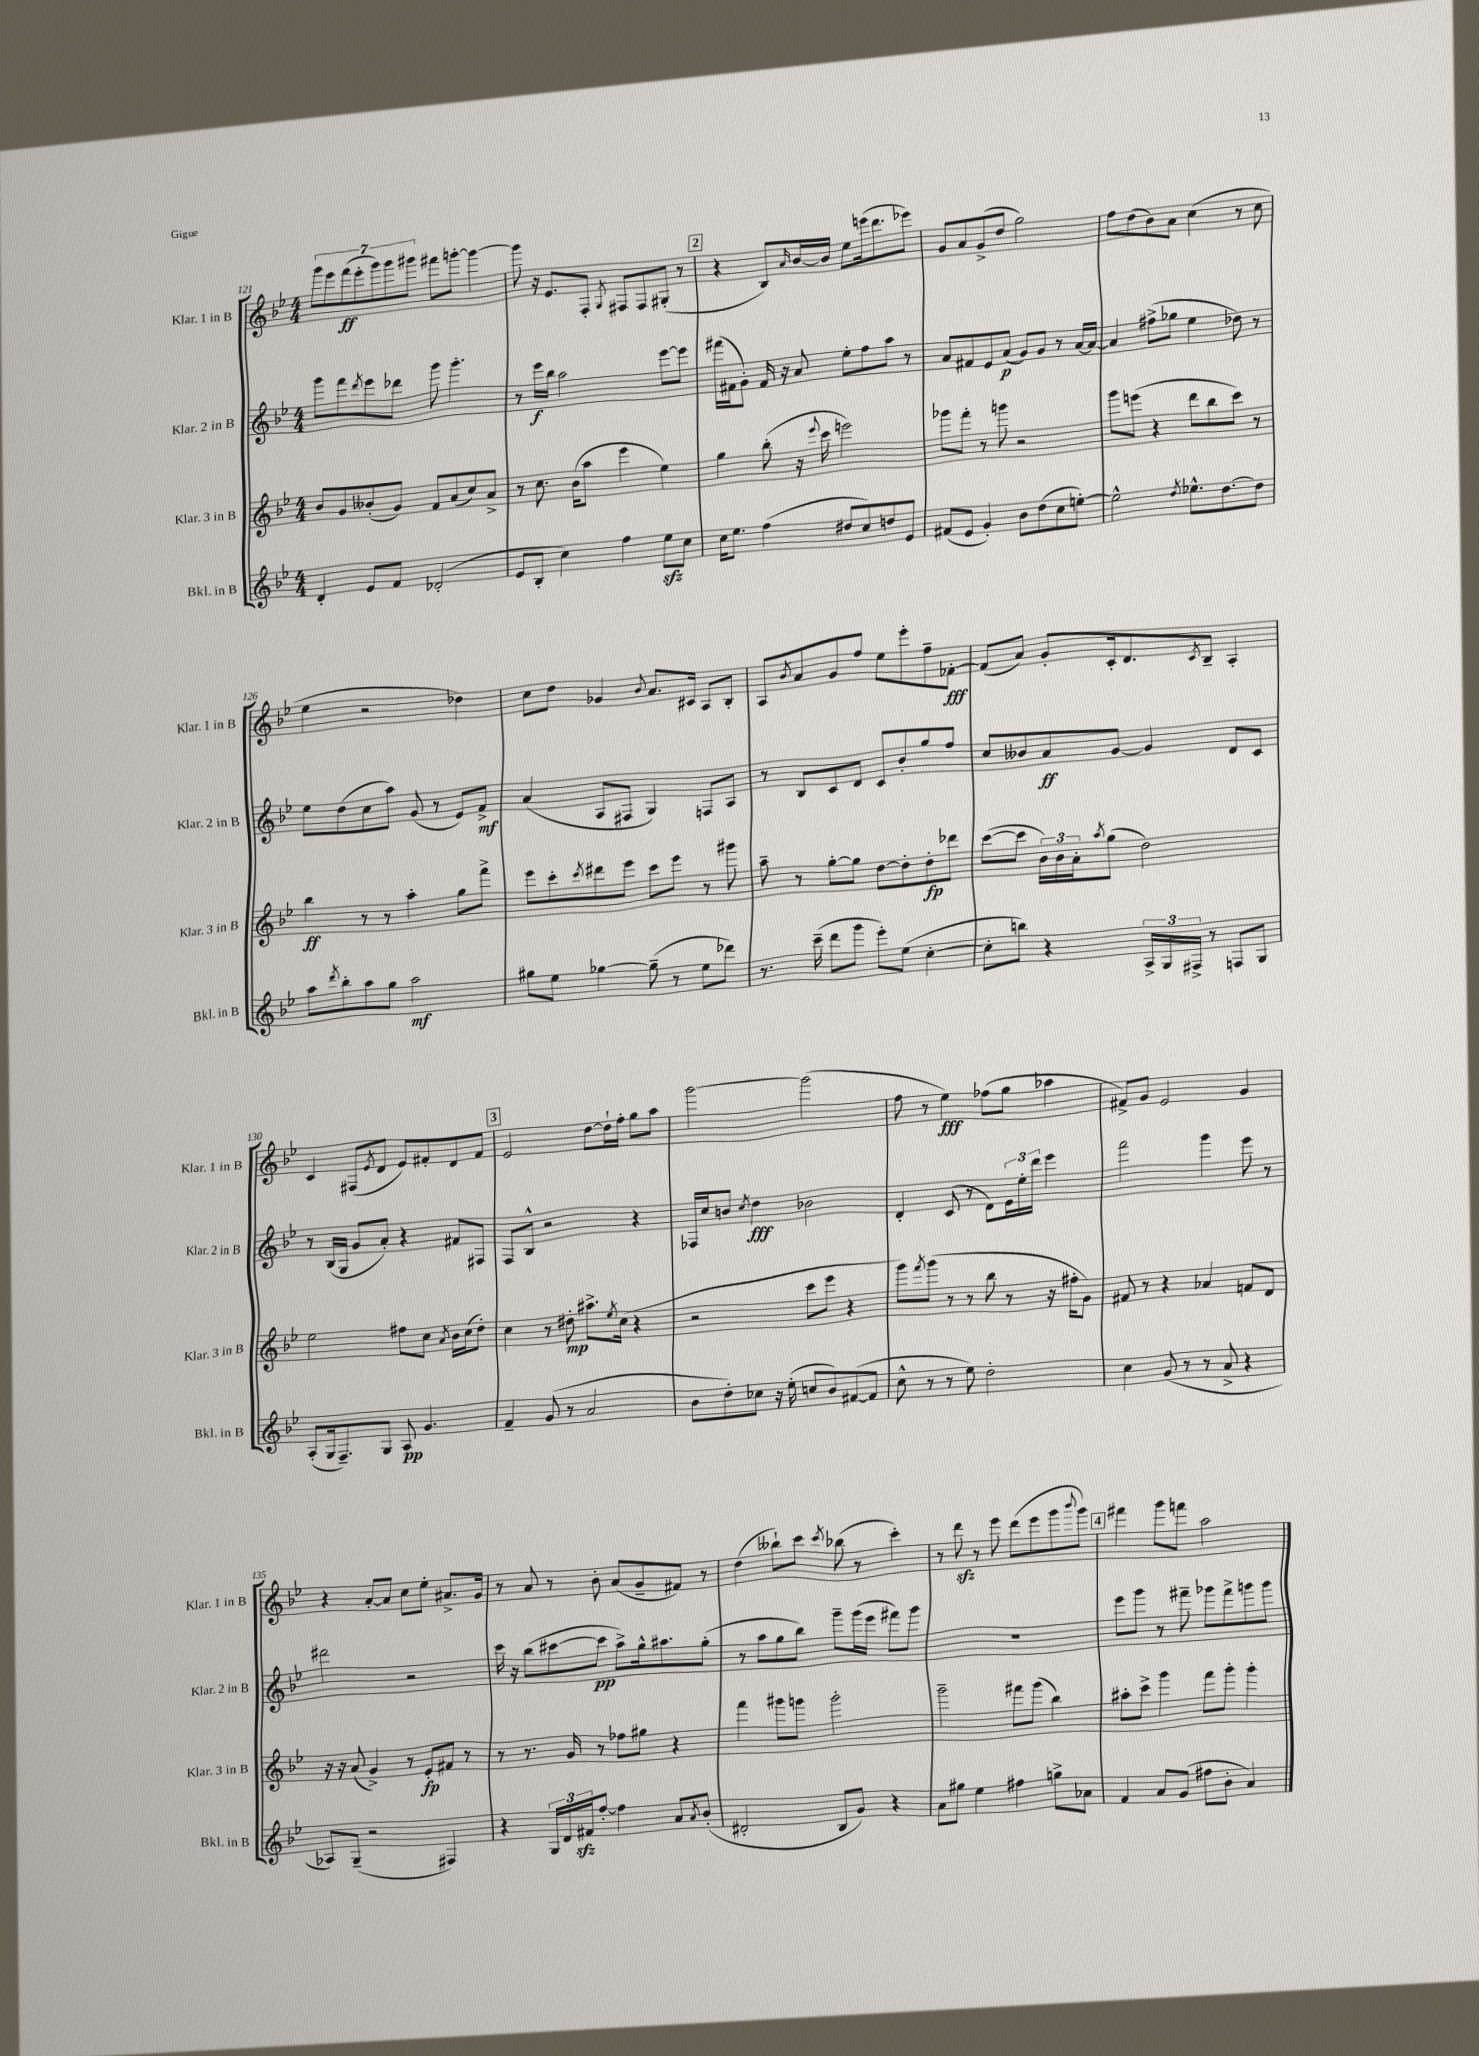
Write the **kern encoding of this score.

**kern	**dynam	**kern	**dynam	**kern	**dynam	**kern	**dynam
*part4	*part4	*part3	*part3	*part2	*part2	*part1	*part1
*staff4	*staff4	*staff3	*staff3	*staff2	*staff2	*staff1	*staff1
*I"Bkl. in B	*	*I"Klar. 3 in B	*	*I"Klar. 2 in B	*	*I"Klar. 1 in B	*
*I'Bkl. in B	*	*I'Klar. 3 in B	*	*I'Klar. 2 in B	*	*I'Klar. 1 in B	*
*clefG2	*	*clefG2	*	*clefG2	*	*clefG2	*
*k[b-e-]	*	*k[b-e-]	*	*k[b-e-]	*	*k[b-e-]	*
*M4/4	*	*M4/4	*	*M4/4	*	*M4/4	*
=121	=121	=121	=121	=121	=121	=121	=121
4d'/	.	8b-/L	.	8ggg\L	.	14ggg\L	.
.	.	.	.	.	.	14eee-\	.
.	.	8g/	.	8fff\	.	.	.
.	.	.	.	.	.	(14fff\	ff
.	.	.	.	.	.	14eee-'\	.
.	.	.	.	8qddd/	.	.	.
8e-/L	.	(8b--X'/	.	8eee-\	.	.	.
.	.	.	.	.	.	14ggg\)	.
.	.	.	.	.	.	14ggg\	.
8f/J	.	8g/J)	.	8ddd-X\J	.	.	.
.	.	.	.	.	.	14ggg#X\J	.
(2d-X'/	.	8f/L	.	8ggg\	.	8fff#X\L	.
.	.	(8a/	.	4.ggg'\	.	[8gggn'\J	.
.	.	8cc/)	.	.	.	4ggg\_	.
.	.	8a^/J	.	.	.	.	.
=122	=122	=122	=122	=122	=122	=122	=122
8e-/L	.	8r	.	8r	.	8ggg\]	.
8B-'/J	.	8.cc\	.	16eee-\LL	f	16r	.
.	.	.	.	16bb-\JJ	.	8.e-/L	.
4cc\)	.	.	.	2aa\	.	.	.
.	.	(16b-\KL	.	.	.	.	.
.	.	8aa\J	.	.	.	8F'/J	.
.	.	.	.	.	.	8qG/	.
4ff\	.	4eee-\	.	.	.	8F#X/L	.
.	.	.	.	.	.	8F#/	.
8ee-zz\L	.	4ee-\)	.	[8eee-\L	.	(8G#X'/J	.
8cc\J	.	.	.	8eee-\J]	.	8r	.
!!LO:REH:place=s1:t=2
=123	=123	=123	=123	=123	=123	=123	=123
16cc\KL	.	4gg\	.	(16fff#X\LL	.	4r	.
8.ee-\J	.	.	.	16f#X\J	.	.	.
.	.	.	.	8g'\J)	.	.	.
(4ff\	.	(8bb-'\	.	16f#/	.	8B-/L)	.
.	.	.	.	16r	.	.	.
.	.	.	.	.	.	16qqa/	.
.	.	16r	.	8a/	.	[16b-/L	.
.	.	8qqeee-/	.	.	.	.	.
.	.	16ccc\	.	.	.	16b-/JJ]	.
8dd#X/L	.	2eeen\)	.	8ee-'\L	.	8ee-\L	.
8cc/)	.	.	.	8ff\	.	(16eeen\k	.
.	.	.	.	.	.	8.ddd\	.
8ddn/	.	.	.	8aa\J	.	.	.
8e-/J	.	.	.	8r	.	8eee-X\J)	.
=124	=124	=124	=124	=124	=124	=124	=124
(8f#X/L	.	8ggg-X\L	.	8a/L	.	8g/L	.
8e-/J	.	8fff'\J	.	8f#X/	.	8a/	.
4g'/)	.	8r	.	8e-/	.	(8g^/	.
.	.	8gggn\	.	(8a/J	p	8dd/J	.
8b-\L	.	2r	.	8g/L)	.	2gg\)	.
(8dd\	.	.	.	8g/J	.	.	.
8cc\	.	.	.	8r	.	.	.
[8een'\J)	.	.	.	[16a/LL	.	.	.
.	.	.	.	16a/JJ_	.	.	.
=125	=125	=125	=125	=125	=125	=125	=125
2ee^^\]	.	8ggg\L	.	4a/]	.	8ff\L	.
.	.	(8eeen\J	.	.	.	(8dd\	.
.	.	4r	.	(8ff#X^\L	.	8b-\)	.
.	.	.	.	8gg-X\J	.	8a\J	.
8qdd/	.	.	.	.	.	.	.
8.ee-X^^\L	.	8ddd\L	.	4ee-\	.	(4cc\	.
.	.	8bb-\	.	.	.	.	.
[8.dd\	.	.	.	.	.	.	.
.	.	8ccc\J)	.	8dd-X\)	.	8r	.
8dd\J]	.	8r	.	8r	.	8cc\	.
!!LO:LB:g=z
=126	=126	=126	=126	=126	=126	=126	=126
8aa\L	.	4bb-\	ff	8ee-\L	.	4ee-\	.
8qddd/	.	.	.	.	.	.	.
8bb-'\	.	.	.	(8dd\	.	.	.
8aa\	.	8r	.	8cc\	.	2r	.
8gg\J	.	8r	.	8aa\J)	.	.	.
2aa\	mf	4aa'\	.	(8g/	.	.	.
.	.	.	.	8r	.	.	.
.	.	8gg\L	.	8e-/L)	.	4dd-X\)	.
.	.	8fff^\J	.	8f^/J	mf	.	.
=127	=127	=127	=127	=127	=127	=127	=127
8gg#X\L	.	8eee-\L	.	(4a/	.	8cc\L	.
8ee-\J	.	8ccc'\	.	.	.	8dd\J	.
.	.	8qccc/	.	.	.	.	.
[4gg-X\	.	8ddd#X\	.	8A/L	.	4g-X/	.
.	.	8eee-\J	.	8F#X/J	.	.	.
.	.	.	.	.	.	8qqb-/	.
(8gg-~\]	.	8ccc\L	.	4G/)	.	8.a/L	.
8r	.	8eee-\J	.	.	.	.	.
.	.	.	.	.	.	16c#X/Jk	.
8ee-\L	.	8r	.	8Fn/L	.	8A/L	.
8ddd-X\J)	.	8ggg#X\	.	8A/J	.	8B-'/J	.
=128	=128	=128	=128	=128	=128	=128	=128
8.r	.	8aa~\	.	8r	.	8A/L	.
.	.	.	.	.	.	8qb-/	.
.	.	8r	.	8B-/L	.	8a/	.
(16ccc~\	.	.	.	.	.	.	.
8ddd\L	.	[8gg'\L	.	8c/	.	8g/	.
8ggg\J	.	8gg\J]	.	8d/J	.	8ff/J	.
8eee-'\L)	.	[8dd\L	.	8c/L	.	8ee-\L	.
(8ee-\J	.	8dd'\]	.	8b-'/	.	8eee-'\	.
[4cc'\	.	8dd'\	fp	8gg/	.	8ff~\	.
.	.	8ddd-X\J	.	8ff/J	.	[8f-X'\J	fff
=129	=129	=129	=129	=129	=129	=129	=129
8cc'\L]	.	([8ccc\L	.	8cc/L	.	(8f-/L]	.
8bbn\J)	.	8ccc\J]	.	8b--X/	.	8a/J)	.
4r	.	24b-\LL)	.	8a/	ff	8g'/L	.
.	.	24b-\	.	.	.	.	.
.	.	24a'\J	.	.	.	.	.
.	.	8qaa/	.	.	.	.	.
.	.	(8gg\J	.	[8g/J	.	16c'/k	.
.	.	.	.	.	.	8.d/	.
24A^/LL	.	2dd\)	.	4g/]	.	.	.
24G/	.	.	.	.	.	.	.
24F#X^/JJ	.	.	.	.	.	.	.
.	.	.	.	.	.	8qc/	.
8r	.	.	.	.	.	8B-~/J	.
8Fn/L	.	.	.	8d/L	.	4A'/	.
8G/J	.	.	.	8c/J	.	.	.
!!LO:LB:g=z
=130	=130	=130	=130	=130	=130	=130	=130
(8A'/L	.	2ee-\	.	8r	.	4c/	.
16G/k	.	.	.	(16B-/LL	.	.	.
8.F~/)	.	.	.	16G/JJ	.	.	.
.	.	.	.	8g/L	.	(8F#X/L	.
.	.	.	.	.	.	8qe-/	.
8G/J	.	.	.	8a'/J)	.	8d/J	.
8A/	pp	8ff#X\L	.	4r	.	8e-/L)	.
4.g/	.	8cc\J	.	.	.	8f#X'/	.
.	.	8qa/	.	.	.	.	.
.	.	16b-\LL	.	8f#X/L	.	8d/	.
.	.	(16cc\J	.	.	.	.	.
.	.	8dd'\J)	.	8F#X/J	.	8f#/J	.
!!LO:REH:place=s1:t=3
=131	=131	=131	=131	=131	=131	=131	=131
4f~/	.	4cc\	.	8F/L	.	2e-/	.
.	.	.	.	8B-^^/J	.	.	.
(8g/	.	8r	.	2r	.	.	.
8r	.	8dd#X'\	mp	.	.	.	.
2a/	.	8.aa#X^\L	.	.	.	[8dd\L	.
.	.	.	.	.	.	16dd`\L]	.
.	.	8qee-/	.	.	.	.	.
.	.	(16cc\Jk	.	.	.	16ff'\JJ	.
.	.	4r	.	4r	.	8gg\L	.
.	.	.	.	.	.	8aa\J	.
=132	=132	=132	=132	=132	=132	=132	=132
8b-\L	.	2r	.	16F-X/LL	.	[2ggg\	.
.	.	.	.	16cc/J	.	.	.
8dd'\)	.	.	.	8bn/J	.	.	.
.	.	.	.	8qcc/	.	.	.
8cc-X\J	.	.	.	4dd\	fff	.	.
16r	.	.	.	.	.	.	.
(16ee-'\	.	.	.	.	.	.	.
8ccn/L	.	8ccc\L	.	2b-X\	.	(2ggg\]	.
8b-/)	.	8eee-\J	.	.	.	.	.
([8f#X/	.	4r	.	.	.	.	.
8f#/J]	.	.	.	.	.	.	.
=133	=133	=133	=133	=133	=133	=133	=133
8cc^^\	.	8ggg\L)	.	4d'/	.	8ff\	.
.	.	8qfff/	.	.	.	.	.
8r	.	(8ggg\J	.	.	.	8r	.
8r	.	8r	.	(8c/	.	4ee-\)	fff
8ee-\)	.	8r	.	8r	.	.	.
2dd'\	.	8bb-\	.	8d\L)	.	(8ff-X\L	.
.	.	8r	.	24e-\L	.	8gg\J	.
.	.	.	.	24ee-'\	.	.	.
.	.	.	.	24ddd\JJ	.	.	.
.	.	16r	.	4eee-\	.	4aa-X\	.
.	.	16ff#X'\KL	.	.	.	.	.
.	.	8g\J)	.	.	.	.	.
=134	=134	=134	=134	=134	=134	=134	=134
4cc\	.	8f#X/	.	2fff\	.	8f#X^/L)	.
.	.	8r	.	.	.	8g/J	.
(8g/	.	4r	.	.	.	2e-/	.
8r	.	.	.	.	.	.	.
8r	.	4a-X/	.	4ggg\	.	.	.
8a^/	.	.	.	.	.	.	.
4r	.	8fn/L	.	8eee-\	.	4g/	.
.	.	8d/J	.	8r	.	.	.
!!LO:LB:g=z
=135	=135	=135	=135	=135	=135	=135	=135
8A-X/L)	.	16r	.	2ddd#X\	.	4r	.
.	.	16r	.	.	.	.	.
(8G~/J	.	(8a/	.	.	.	.	.
2r	.	4g^/)	.	.	.	[8a'/L	.
.	.	.	.	.	.	8a/J]	.
.	.	8r	.	2r	.	8cc\L	.
.	.	8e-'/L	fp	.	.	8ee-'\J	.
4F#X/)	.	8f#X/J	.	.	.	8.a#X^/L	.
.	.	8r	.	.	.	.	.
.	.	.	.	.	.	16g/Jk	.
=136	=136	=136	=136	=136	=136	=136	=136
4r	.	8r	.	16ccc\	.	8r	.
.	.	.	.	16r	.	.	.
.	.	8.r	.	(8bb-\L	.	8a/	.
24G/LL	.	.	.	[8ccc#X\	.	8r	.
24d/	.	.	.	.	.	.	.
.	.	16g/	.	.	.	.	.
24f#Xzz/J	.	.	.	.	.	.	.
[8ff'/J	.	8r	.	8ccc#\J]	pp	8b-'\	.
4ff\]	.	8ff-X\L	.	8aa^\L)	.	(8a/L	.
.	.	8gg#X\J	.	16gg^^\k	.	8g~/	.
.	.	.	.	8.aa#X\	.	.	.
8a/L	.	4r	.	.	.	8f#X/J)	.
8qa/	.	.	.	.	.	.	.
(8b-'/J	.	.	.	(8gg'\J	.	8r	.
=137	=137	=137	=137	=137	=137	=137	=137
2d#X'/	.	4fff\	.	8r	.	(4dd\	.
.	.	.	.	8aa\L	.	.	.
.	.	8ggg#X\L	.	8gg\	.	8bb--X`\L)	.
.	.	8gggn\J	.	8bb-\J)	.	8ccc\J	.
.	.	.	.	.	.	8qccc/	.
8B-/L	.	2ggg'\	.	8ggg~\L	.	(8bb-X\	.
8g/J)	.	.	.	(16ggg\L	.	8r	.
.	.	.	.	16eee-\JJ	.	.	.
4r	.	.	.	8fff#X\L)	.	4ccc'\)	.
.	.	.	.	8ggg\J	.	.	.
=138	=138	=138	=138	=138	=138	=138	=138
8a\L	.	2ggg~\	.	1r	.	8r	.
8gg#X\J	.	.	.	.	.	8dddzz\	.
4ee-\	.	.	.	.	.	8r	.
.	.	.	.	.	.	8eee-\	.
4ff#X\	.	8fff#X\L	.	.	.	(8ddd\L	.
.	.	(8ggg\J	.	.	.	8eee-\	.
8ggn^\L	.	4bb-\)	.	.	.	8ggg\	.
.	.	.	.	.	.	8qqbbb-/	.
8a-X\J	.	.	.	.	.	8ggg\J)	.
!!LO:REH:place=s1:t=4
=139	=139	=139	=139	=139	=139	=139	=139
4f/	.	8aa#X'\L	.	8eee-\L	.	4fff#X\	.
.	.	8ccc^\J	.	8ggg\J	.	.	.
8a/L	.	4ggg\	.	8r	.	8ggg\L	.
(8g/J	.	.	.	8fff#X~\	.	8fffn\J	.
8ff#X\L	.	8fff\L	.	8ggg-X\L	.	2aa\	.
8b-'\J	.	8ggg'\J	.	8fff#^\	.	.	.
4a/)	.	4ggg'\	.	8gggn\	.	.	.
.	.	.	.	8ggg\J	.	.	.
==	==	==	==	==	==	==	==
*-	*-	*-	*-	*-	*-	*-	*-
